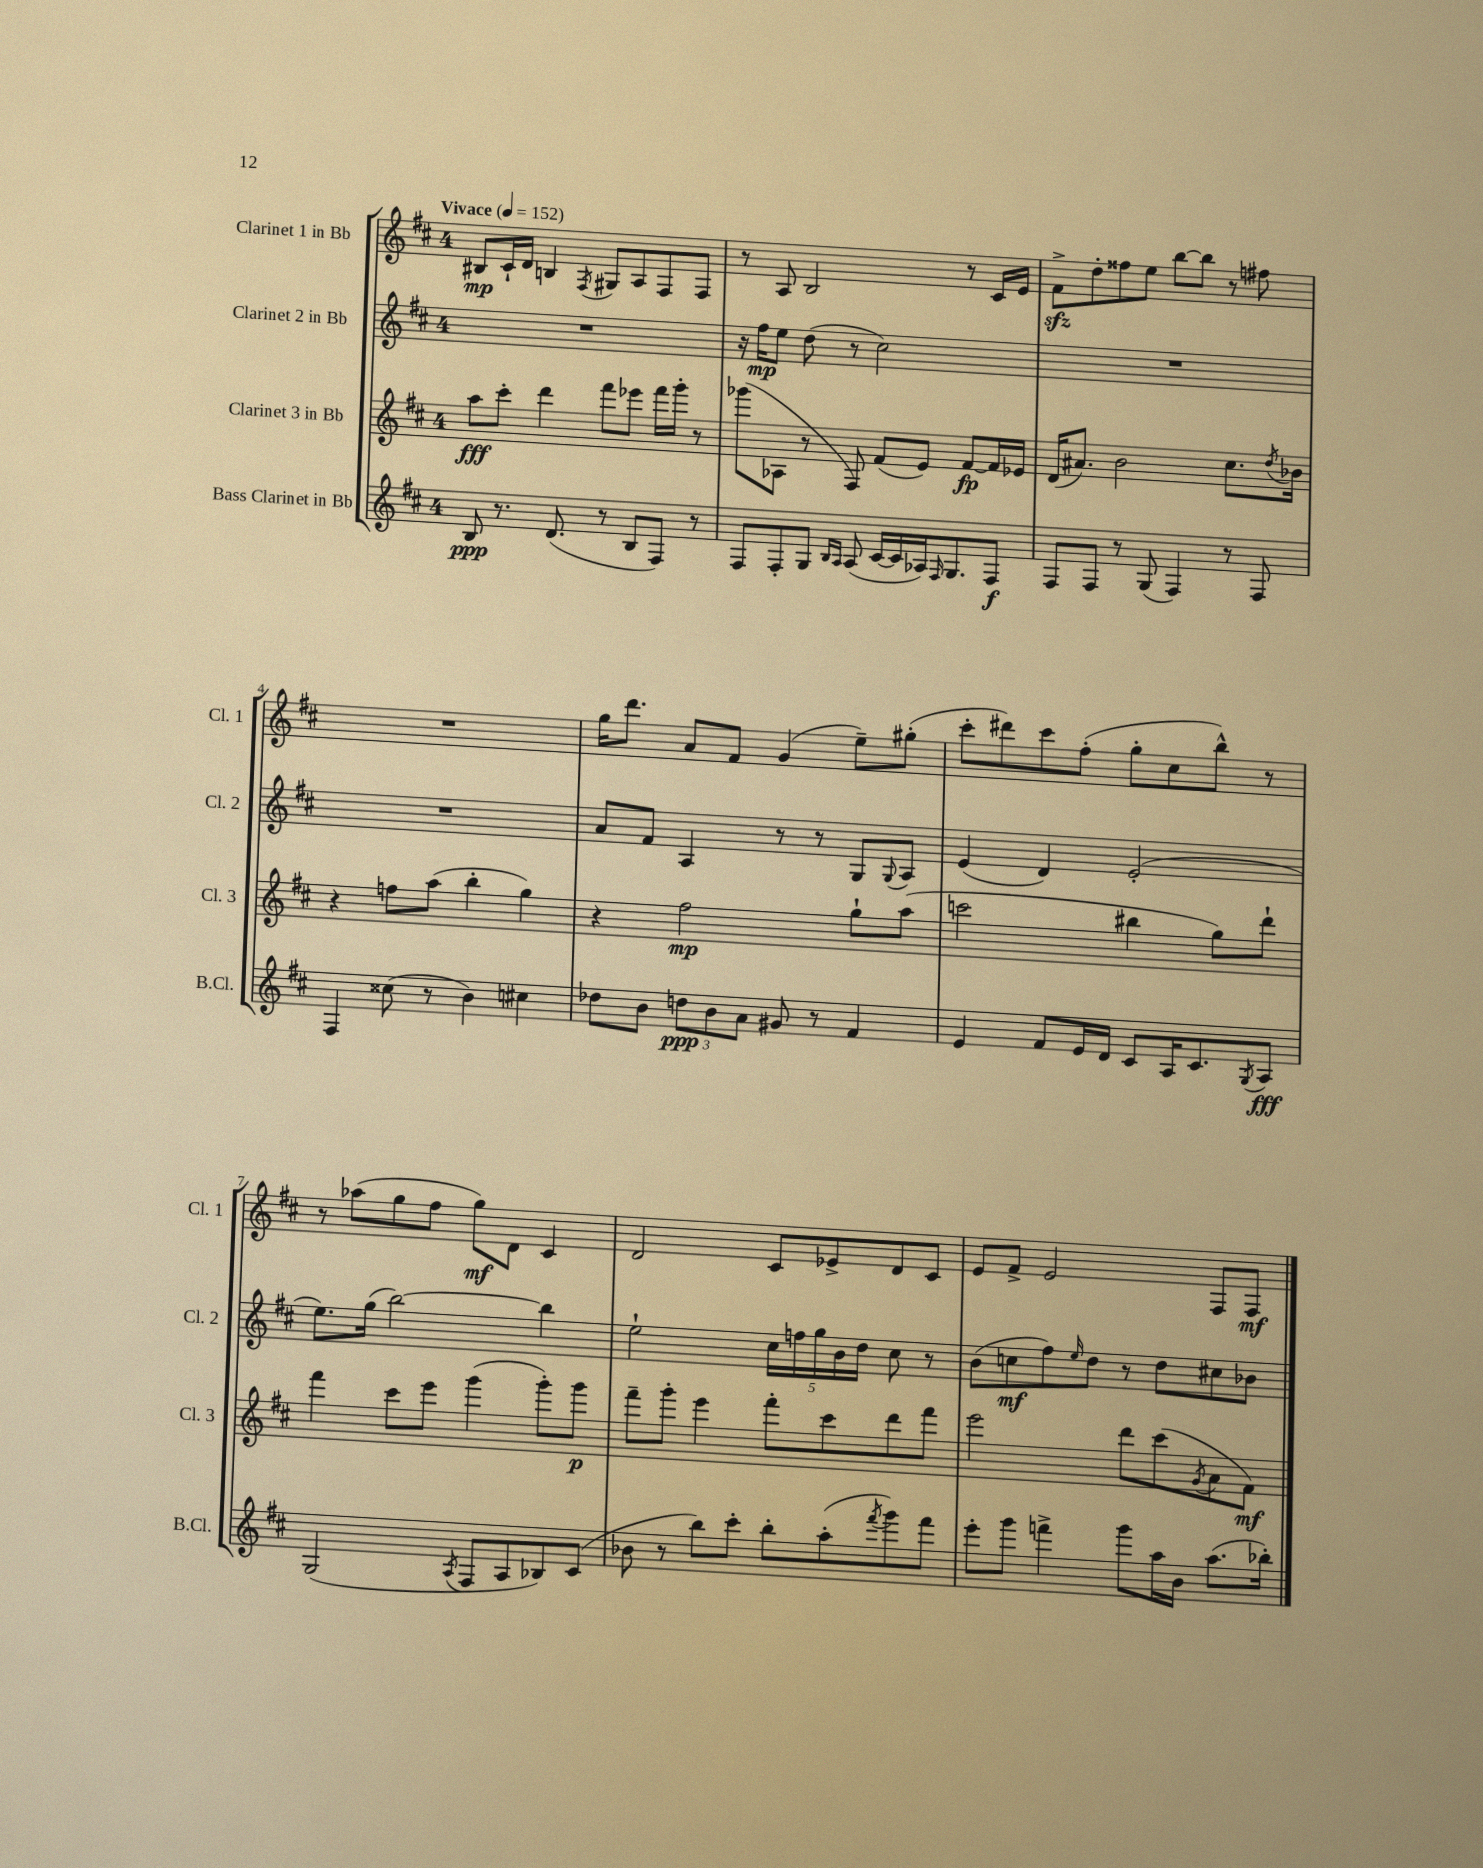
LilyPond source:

<<
\new StaffGroup <<
\new Staff = "s0" \with { instrumentName = "Clarinet 1 in Bb" shortInstrumentName = "Cl. 1" } {
    \clef treble \key d \major \once \override Staff.TimeSignature.style = #'single-digit \time 4/4 \tempo "Vivace" 4 = 152
    bis8\mp cis'16-! d'16 b4 \acciaccatura { fis8 } gis8 a8 fis8 fis8 |
    r8 a8 b2 r8 cis'16 e'16 |
    fis'8->\sfz d''8-. fisis''8 e''8 b''8~ b''8 r8 fis''8 |
    R1 |
    g''16 d'''8. a'8 fis'8 g'4( e''8--) gis''8-.( |
    cis'''8-. dis'''8) cis'''8 fis''8-.( g''8-. cis''8 b''8-^) r8 |
    r8 aes''8( g''8 fis''8 g''8\mf) d'8 cis'4 |
    d'2 cis'8 ees'8-> d'8 cis'8 |
    e'8 fis'8-> e'2 fis8 fis8\mf \bar "|." |
}
\new Staff = "s1" \with { instrumentName = "Clarinet 2 in Bb" shortInstrumentName = "Cl. 2" } {
    \clef treble \key d \major \once \override Staff.TimeSignature.style = #'single-digit \time 4/4
    R1 |
    r16 fis''16\mp e''8 d''8( r8 cis''2) |
    R1 |
    R1 |
    a'8 fis'8 a4 r8 r8 g8 \appoggiatura { g8 } a8 |
    e'4( d'4) e'2-.( |
    e''8.) g''16( b''2~) b''4 |
    e''2-! \tuplet 5/4 { cis''16 f''16 g''16 b'16 d''16 } cis''8 r8 |
    b'8( c''8\mf fis''8) \grace { e''16 } d''8 r8 d''8 cis''8 bes'8 \bar "|." |
}
\new Staff = "s2" \with { instrumentName = "Clarinet 3 in Bb" shortInstrumentName = "Cl. 3" } {
    \clef treble \key d \major \once \override Staff.TimeSignature.style = #'single-digit \time 4/4
    a''8\fff cis'''8-. d'''4 fis'''8 ees'''8 fis'''16 g'''16-. r8 |
    ges'''8( aes8 r8 fis8) fis'8( e'8) fis'8~\fp fis'16 ees'16 |
    d'16( ais'8.) b'2 cis''8. \acciaccatura { d''8 } bes'16 |
    r4 f''8 a''8( b''4-. g''4) |
    r4 fis''2\mp g''8-! a''8( |
    c'''2 bis''4 g''8) d'''8-! |
    fis'''4 cis'''8 e'''8 g'''4( g'''8-.) g'''8\p |
    fis'''8-- g'''8-. e'''4 fis'''8-. cis'''8 d'''8 fis'''8 |
    e'''2 d'''8 cis'''8( \acciaccatura { g'8 } a'8 fis'8\mf) \bar "|." |
}
\new Staff = "s3" \with { instrumentName = "Bass Clarinet in Bb" shortInstrumentName = "B.Cl." } {
    \clef treble \key d \major \once \override Staff.TimeSignature.style = #'single-digit \time 4/4
    b8\ppp r8. d'8.( r8 b8 fis8) r8 |
    fis8 fis8-. g8 \grace { b16 a16 } a8( cis'16~ cis'16 aes16) \grace { fis16 } g8. fis8\f |
    fis8 fis8 r8 g8( fis4) r8 fis8 |
    fis4 cisis''8( r8 b'4) cis''4 |
    des''8 b'8 \tuplet 3/2 { d''8\ppp b'8 a'8 } gis'8 r8 fis'4 |
    e'4 fis'8 e'16 d'16 cis'8 a16 cis'8. \acciaccatura { g8 } a8\fff |
    g2( \acciaccatura { a8 } fis8 a8 bes8) cis'8( |
    bes'8 r8 b''8) cis'''8-. b''8-. a''8-.( \acciaccatura { fis'''8 } g'''8) fis'''8 |
    e'''8-. g'''8 f'''4-> g'''8 a''16 b'16 a''8.( bes''16-.) \bar "|." |
}
>>
>>
